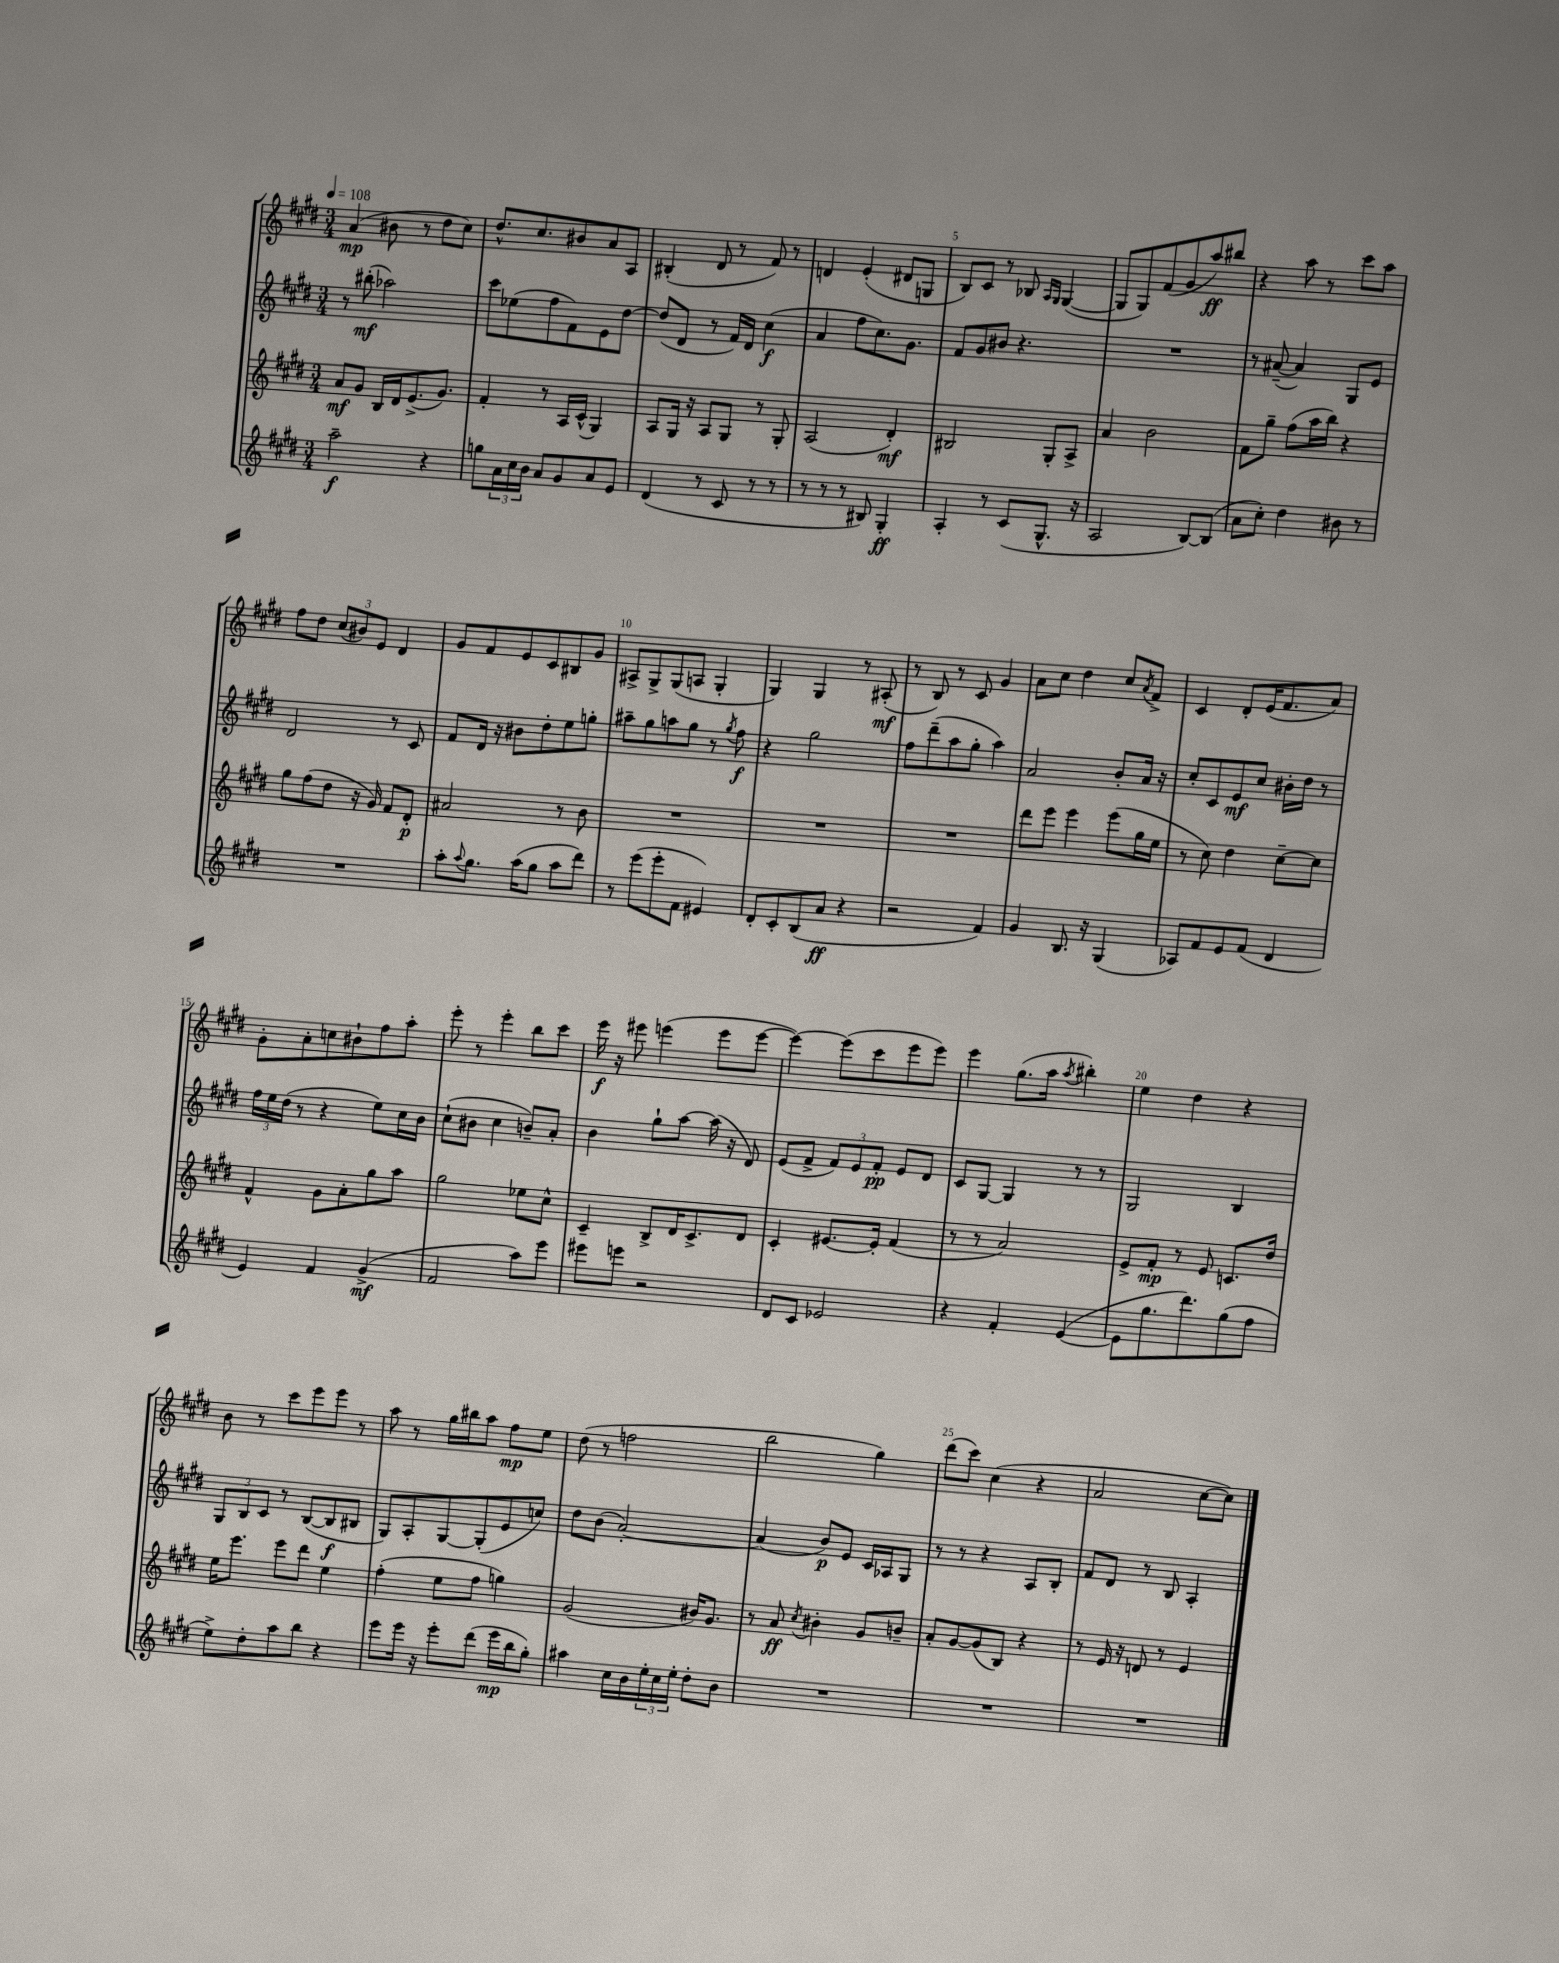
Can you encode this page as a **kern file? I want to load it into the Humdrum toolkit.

**kern	**dynam	**kern	**dynam	**kern	**dynam	**kern	**dynam
*part4	*part4	*part3	*part3	*part2	*part2	*part1	*part1
*staff4	*staff4	*staff3	*staff3	*staff2	*staff2	*staff1	*staff1
*clefG2	*	*clefG2	*	*clefG2	*	*clefG2	*
*k[f#c#g#d#]	*	*k[f#c#g#d#]	*	*k[f#c#g#d#]	*	*k[f#c#g#d#]	*
*M3/4	*	*M3/4	*	*M3/4	*	*M3/4	*
*MM108	*	*MM108	*	*MM108	*	*MM108	*
=1	=1	=1	=1	=1	=1	=1	=1
2aa~\	f	8a/L	mf	8r	.	(4a/	mp
.	.	8g#/J	.	(8bb#X'\	mf	.	.
.	.	16B/LL	.	2aa-X\)	.	8b#X\	.
.	.	16d#/J	.	.	.	.	.
.	.	(8.e^/	.	.	.	8r	.
4r	.	.	.	.	.	8dd#\L	.
.	.	8.g#/J)	.	.	.	.	.
.	.	.	.	.	.	8cc#\J)	.
=2	=2	=2	=2	=2	=2	=2	=2
8ggn\L	.	4f#'/	.	8ccc#\L	.	8.dd#^^/L	.
24a\L	.	.	.	(8ee-X\	.	.	.
24cc#\	.	.	.	.	.	.	.
.	.	.	.	.	.	8.cc#/	.
24b\JJ	.	.	.	.	.	.	.
8a/L	.	8r	.	8ff#\	.	.	.
8g#/	.	16A/LL	.	8f#\)	.	8b#X/	.
.	.	(16c#^^/JJ	.	.	.	.	.
8a/	.	4G#/)	.	8e\	.	8a/	.
8e/J	.	.	.	[8dd#\J	.	8A/J	.
=3	=3	=3	=3	=3	=3	=3	=3
(4d#/	.	8A/L	.	(8dd#/L]	.	(4B#X'/	.
.	.	16G#/Jk	.	8d#/J	.	.	.
.	.	16r	.	.	.	.	.
8r	.	8A/L	.	8r	.	8d#/	.
8c#/	.	8G#/J	.	16f#/LL)	.	8r	.
.	.	.	.	16d#/JJ	.	.	.
8r	.	8r	.	(4cc#\	f	8f#/)	.
8r	.	8G#'/	.	.	.	8r	.
=4	=4	=4	=4	=4	=4	=4	=4
8r	.	(2A/	.	4a/	.	4dn/	.
8r	.	.	.	.	.	.	.
8r	.	.	.	8ff#\L	.	(4e'/	.
8B#X/)	.	.	.	8.cc#\)	.	.	.
4G#'/	ff	4d#'/)	mf	.	.	8d#X/L	.
.	.	.	.	8.g#\J	.	.	.
.	.	.	.	.	.	8Gn/J	.
=5	=5	=5	=5	=5	=5	=5	=5
4A'/	.	2B#X/	.	8f#/L	.	8B/L)	.
.	.	.	.	8g#/	.	8c#/J	.
8r	.	.	.	8b#X/J	.	8r	.
(8c#/L	.	.	.	4.r	.	8B-X/	.
.	.	.	.	.	.	16qqA/LL	.
.	.	.	.	.	.	16qqG#/JJ	.
8.G#^^/J	.	8G#'/L	.	.	.	([4G#/	.
.	.	8A^/J	.	.	.	.	.
16r	.	.	.	.	.	.	.
=6	=6	=6	=6	=6	=6	=6	=6
2A/	.	4a/	.	2.r	.	8G#/L]	.
.	.	.	.	.	.	8G#/)	.
.	.	2b\	.	.	.	(8f#/	.
.	.	.	.	.	.	8g#/	.
[8B/L)	.	.	.	.	.	8aa/)	ff
(8B/J]	.	.	.	.	.	8bb#X/J	.
=7	=7	=7	=7	=7	=7	=7	=7
8a\L	.	8f#\L	.	8r	.	4r	.
8cc#'\J)	.	8gg#~\J	.	([8a#X~/	.	.	.
4dd#\	.	(8ff#\L	.	4a#/])	.	8aa\	.
.	.	16aa\L	.	.	.	8r	.
.	.	16bb\JJ)	.	.	.	.	.
8b#X\	.	4r	.	8G#/L	.	8ccc#\L	.
8r	.	.	.	8e/J	.	8aa\J	.
!!LO:LB:g=z
=8	=8	=8	=8	=8	=8	=8	=8
2.r	.	8gg#\L	.	2d#/	.	8ff#\L	.
.	.	(8ff#\	.	.	.	8dd#\J	.
.	.	8dd#\J	.	.	.	(12cc#/L	.
.	.	.	.	.	.	12b#X/)	.
.	.	16r	.	.	.	.	.
.	.	.	.	.	.	12e/J	.
.	.	16g#/)	.	.	.	.	.
.	.	8f#/L	.	8r	.	4d#/	.
.	.	8d#'/J	p	8c#/	.	.	.
=9	=9	=9	=9	=9	=9	=9	=9
8aa'\L	.	2a#X/	.	8f#/L	.	8g#/L	.
8qqaa/	.	.	.	.	.	.	.
8.gg#\J	.	.	.	16d#/Jk	.	8f#/	.
.	.	.	.	16r	.	.	.
.	.	.	.	8b#X\L	.	8e/	.
(16aa\KL	.	.	.	.	.	.	.
8gg#\J	.	.	.	8dd#'\	.	8c#/	.
8aa\L	.	8r	.	8ee\	.	8B#X/	.
8ddd#\J)	.	8b\	.	8ggn'\J	.	8g#/J	.
=10	=10	=10	=10	=10	=10	=10	=10
8r	.	2.r	.	8aa#X~\L	.	8A#X^/L	.
(8eee\L	.	.	.	8gg#\	.	8G#^/	.
8eee'\	.	.	.	8aan\	.	(8G#/	.
8f#\J	.	.	.	8gg#\J	.	8An/J	.
4e#X/)	.	.	.	8r	.	4G#'/	.
.	.	.	.	8qgg#/	.	.	.
.	.	.	.	8ff#\	f	.	.
=11	=11	=11	=11	=11	=11	=11	=11
8d#'/L	.	2.r	.	4r	.	4G#/)	.
8c#'/	.	.	.	.	.	.	.
(8B/	.	.	.	2gg#\	.	4G#/	.
8a/J	ff	.	.	.	.	.	.
4r	.	.	.	.	.	8r	.
.	.	.	.	.	.	(8A#X'/	mf
=12	=12	=12	=12	=12	=12	=12	=12
2r	.	2.r	.	8ff#\L	.	8r	.
.	.	.	.	(8ddd#~\	.	8B/)	.
.	.	.	.	8aa\	.	8r	.
.	.	.	.	8gg#'\J	.	8c#/	.
4f#/)	.	.	.	4aa\)	.	4g#/	.
=13	=13	=13	=13	=13	=13	=13	=13
4g#/	.	8ddd#\L	.	2a/	.	8a\L	.
.	.	8eee\J	.	.	.	8cc#\J	.
8.B/	.	4eee\	.	.	.	4dd#\	.
16r	.	.	.	.	.	.	.
(4G#/	.	(8eee\L	.	8b'/L	.	8cc#/L	.
.	.	.	.	.	.	8qa/	.
.	.	16gg#\L	.	16a/Jk	.	8f#^/J	.
.	.	16ee\JJ	.	16r	.	.	.
=14	=14	=14	=14	=14	=14	=14	=14
8A-X/L)	.	8r	.	8cc#'/L	.	4c#/	.
8f#/	.	8cc#\)	.	8c#/	.	.	.
8e/	.	4dd#\	.	8e/	mf	8d#'/L	.
(8f#/J	.	.	.	8cc#/J	.	(16e/K	.
.	.	.	.	.	.	8.f#/	.
4d#/	.	[8cc#~\L	.	16b#X'\LL	.	.	.
.	.	.	.	16dd#\JJ	.	.	.
.	.	8cc#\J]	.	8r	.	8a/J)	.
!!LO:LB:g=z
=15	=15	=15	=15	=15	=15	=15	=15
4e/)	.	4f#^^/	.	24ff#\LL	.	8g#'\L	.
.	.	.	.	24ee\	.	.	.
.	.	.	.	(24dd#\JJ	.	.	.
.	.	.	.	8r	.	8a'\	.
4f#/	.	8g#\L	.	4r	.	8ccn\	.
.	.	8a'\	.	.	.	8b#X`\	.
(4g#^/	mf	8gg#\	.	8ee\L)	.	8ff#\	.
.	.	8aa\J	.	16cc#\L	.	8aa'\J	.
.	.	.	.	16b\JJ	.	.	.
=16	=16	=16	=16	=16	=16	=16	=16
2f#/	.	2gg#\	.	(8cc#`\L	.	8eee'\	.
.	.	.	.	8b#X\J	.	8r	.
.	.	.	.	4cc#\	.	4eee'\	.
8aa\L)	.	8ee-X\L	.	8bn~/L)	.	8bb\L	.
8eee\J	.	8cc#^^\J	.	8a'/J	.	8ccc#\J	.
=17	=17	=17	=17	=17	=17	=17	=17
8eee#X\L	.	4c#~/	.	4b\	.	16eee\	f
.	.	.	.	.	.	16r	.
8eeen\J	.	.	.	.	.	8eee#X\	.
2r	.	8B^/L	.	8gg#`\L	.	(4eeen\	.
.	.	16d#/K	.	[8aa\J	.	.	.
.	.	8.c#^/	.	.	.	.	.
.	.	.	.	(16aa\]	.	8eee\L	.
.	.	.	.	16r	.	.	.
.	.	8d#/J	.	8d#/)	.	[8eee\J	.
=18	=18	=18	=18	=18	=18	=18	=18
8d#/L	.	4c#'/	.	(8e/L	.	4eee\_)	.
8c#/J	.	.	.	8f#^/J	.	.	.
2e-X/	.	[8.e#X/L	.	12f#/L)	.	(8eee\L]	.
.	.	.	.	12e/	.	.	.
.	.	.	.	.	.	8ccc#\	.
.	.	.	.	12f#'/J	pp	.	.
.	.	16e#'/Jk]	.	.	.	.	.
.	.	(4f#/	.	8e/L	.	8eee\	.
.	.	.	.	8d#/J	.	8eee\J)	.
=19	=19	=19	=19	=19	=19	=19	=19
4r	.	8r	.	8c#/L	.	4eee\	.
.	.	8r	.	[8G#/J	.	.	.
4f#'/	.	2a/)	.	4G#/]	.	(8.gg#\L	.
.	.	.	.	.	.	16aa\Jk	.
.	.	.	.	.	.	8qaa/	.
([4e/	.	.	.	8r	.	4bb#X'\)	.
.	.	.	.	8r	.	.	.
=20	=20	=20	=20	=20	=20	=20	=20
8e\L]	.	8e^/L	.	2G#/	.	4ee\	.
8.gg#\	.	8f#'/J	mp	.	.	.	.
.	.	8r	.	.	.	4dd#\	.
8.ddd#\)	.	.	.	.	.	.	.
.	.	8e/	.	.	.	.	.
(8gg#\	.	8.cn/L	.	4B/	.	4r	.
8ff#\J	.	.	.	.	.	.	.
.	.	16dd#/Jk	.	.	.	.	.
!!LO:LB:g=z
=21	=21	=21	=21	=21	=21	=21	=21
8ee^\L)	.	16ee\KL	.	12G#/L	.	8b\	.
.	.	8.eee\J	.	.	.	.	.
.	.	.	.	12B/	.	.	.
8dd#'\	.	.	.	.	.	8r	.
.	.	.	.	12c#/J	.	.	.
8aa\	.	8eee\L	.	8r	.	8ccc#\L	.
8bb\J	.	8ddd#\J	.	([8B/L	.	8eee\	.
4r	.	4ee\	.	8B/]	f	8eee\J	.
.	.	.	.	8B#X/J	.	8r	.
=22	=22	=22	=22	=22	=22	=22	=22
8eee\L	.	(4ff#'\	.	8G#/L)	.	8aa\	.
16eee\Jk	.	.	.	8A'/	.	8r	.
16r	.	.	.	.	.	.	.
8eee'\L	.	8ee\L	.	[8G#/	.	16gg#\LL	.
.	.	.	.	.	.	16bb#X\J	.
(8ddd#\J	.	8ff#\J	.	(8G#'/]	.	8aa\J	.
16eee\LL	mp	4ggn\)	.	8e/	.	8ff#\L	mp
16bb\J	.	.	.	.	.	.	.
8gg#'\J)	.	.	.	8ccn/J)	.	8ee\J	.
=23	=23	=23	=23	=23	=23	=23	=23
4aa#X\	.	(2g#/	.	8dd#\L	.	(8dd#\	.
.	.	.	.	(8b\J	.	8r	.
16cc#\LL	.	.	.	[2a'/)	.	2ffn\	.
16b\	.	.	.	.	.	.	.
24ee'\	.	.	.	.	.	.	.
24cc#\	.	.	.	.	.	.	.
24ee'\JJ	.	.	.	.	.	.	.
8dd#'\L	.	16b#X/KL)	.	.	.	.	.
.	.	8.g#/J	.	.	.	.	.
8b\J	.	.	.	.	.	.	.
=24	=24	=24	=24	=24	=24	=24	=24
2.r	.	8r	.	(4a/]	.	2bb\	.
.	.	8a/	ff	.	.	.	.
.	.	8qcc#/	.	.	.	.	.
.	.	4b#X'\	.	8b/L)	p	.	.
.	.	.	.	8e/J	.	.	.
.	.	8g#/L	.	16c#/LL	.	4gg#\)	.
.	.	.	.	16A-X/J	.	.	.
.	.	8bn~/J	.	8G#/J	.	.	.
=25	=25	=25	=25	=25	=25	=25	=25
2.r	.	8a'/L	.	8r	.	(8ddd#\L	.
.	.	[8g#/	.	8r	.	8ccc#\J)	.
.	.	(8g#/]	.	4r	.	(4cc#\	.
.	.	8B/J)	.	.	.	.	.
.	.	4r	.	8A/L	.	4r	.
.	.	.	.	8B'/J	.	.	.
=26	=26	=26	=26	=26	=26	=26	=26
2.r	.	8r	.	8f#/L	.	2a/	.
.	.	16e/	.	8d#/J	.	.	.
.	.	16r	.	.	.	.	.
.	.	8dn/	.	8r	.	.	.
.	.	8r	.	8B/	.	.	.
.	.	4e/	.	4A'/	.	[8cc#\L	.
.	.	.	.	.	.	8cc#\J])	.
==	==	==	==	==	==	==	==
*-	*-	*-	*-	*-	*-	*-	*-
